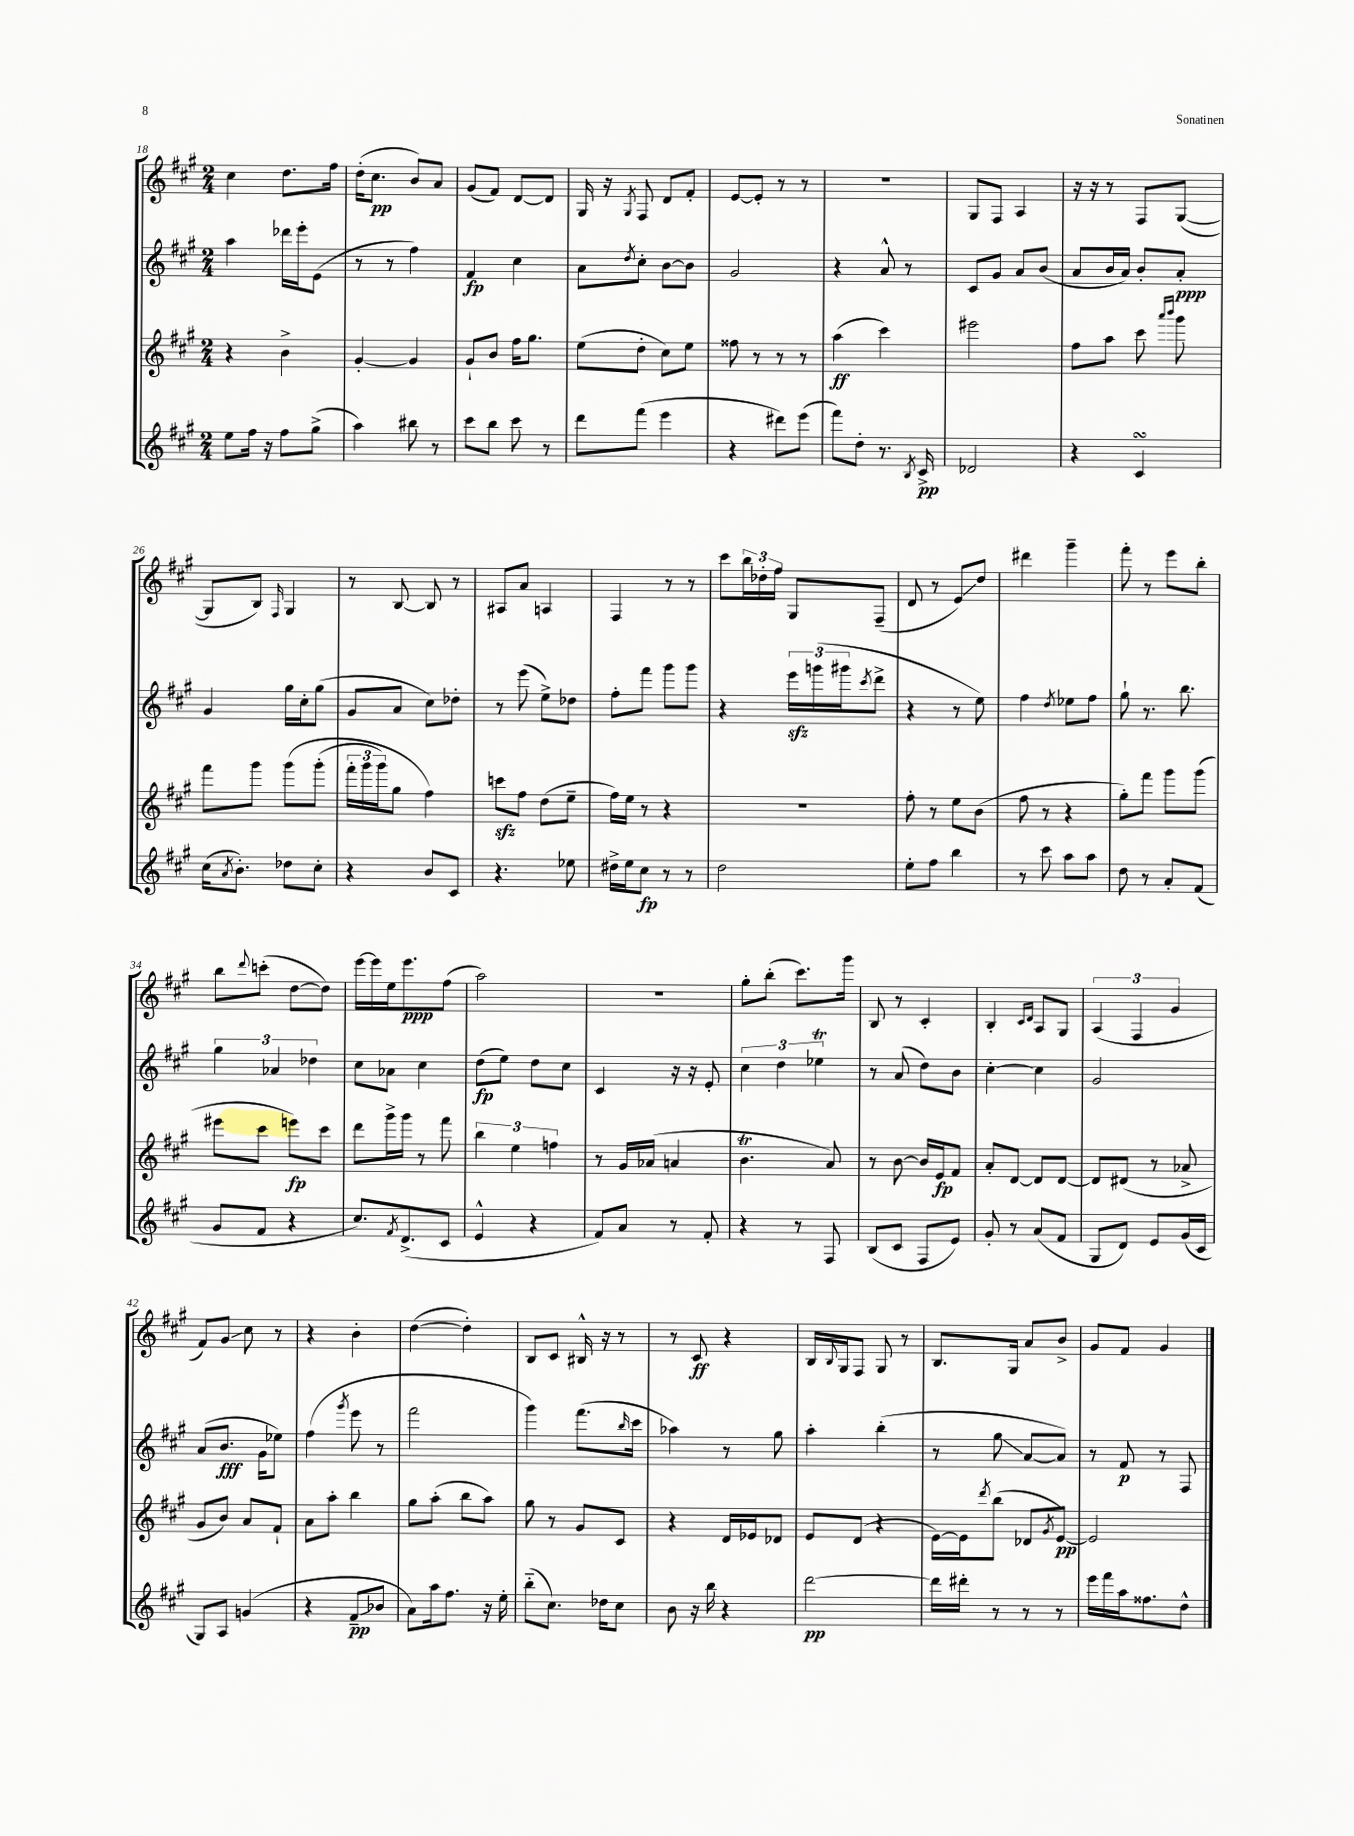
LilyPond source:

<<
\new StaffGroup <<
\new Staff = "s0" {
    \clef treble \key a \major \numericTimeSignature \time 2/4
    cis''4 d''8. fis''16 |
    d''16-.( cis''8.\pp b'8) a'8 |
    gis'8( fis'8) d'8~ d'8 |
    gis16 r16 \acciaccatura { gis8 } fis8 d'8 fis'8-. |
    e'8~ e'8-. r8 r8 |
    R2 |
    gis8 fis8 a4 |
    r16 r16 r8 fis8 gis8~( |
    gis8 b8) \grace { fis16 } gis4 |
    r8 b8~ b8 r8 |
    ais8 a'8 a4 |
    fis4 r8 r8 |
    cis'''8 \tuplet 3/2 { b''16 des''16-. fis''16 } gis8 fis8--( |
    d'8 r8 e'8\glissando) d''8 |
    dis'''4 gis'''4-- |
    fis'''8-. r8 e'''8 b''8-. |
    b''8 \appoggiatura { d'''8 } c'''8-.( d''8~ d''8) |
    e'''16~ e'''16 e''16 e'''8.\ppp fis''8( |
    a''2) |
    R2 |
    gis''8-. b''8-.( cis'''8.) gis'''16 |
    b8 r8 cis'4-. |
    b4-. \grace { cis'16 d'16 } a8 gis8 |
    \tuplet 3/2 { a4( fis4 gis'4 } |
    fis'8) gis'8\glissando cis''8 r8 |
    r4 b'4-. |
    d''4~( d''4-.) |
    b8 cis'8 bis16-^ r16 r8 |
    r8 cis'8\ff r4 |
    b16 \appoggiatura { b8 } gis16 fis8 gis8 r8 |
    b8. gis16 a'8 b'8-> |
    gis'8 fis'8 gis'4 \bar "|." |
}
\new Staff = "s1" {
    \clef treble \key a \major \numericTimeSignature \time 2/4
    a''4 des'''16 e'''16-. e'8( |
    r8 r8 fis''4) |
    fis'4\fp cis''4 |
    a'8 \acciaccatura { d''8 } cis''8-. b'8~ b'8 |
    gis'2 |
    r4 a'8-^ r8 |
    cis'8 gis'8 a'8 b'8( |
    a'8 b'16 a'16) b'8-. a'8-.\ppp |
    gis'4 gis''16 cis''16-. gis''8( |
    gis'8 a'8 cis''8) des''8-. |
    r8 e'''8( e''8->) des''8 |
    fis''8-. fis'''8 gis'''8 gis'''8 |
    r4 \tuplet 3/2 { e'''16\sfz g'''16( gis'''16 } \acciaccatura { cis'''8 } d'''8-> |
    r4 r8 e''8) |
    fis''4 \acciaccatura { d''8 } ees''8 fis''8 |
    gis''8-! r8. b''8. |
    \tuplet 3/2 { gis''4 aes'4 des''4 } |
    cis''8 aes'8 cis''4 |
    d''8\fp( e''8) d''8 cis''8 |
    cis'4 r16 r16 e'8-. |
    \tuplet 3/2 { cis''4 d''4 ees''4\trill } |
    r8 a'8( d''8) b'8 |
    cis''4~-. cis''4 |
    gis'2 |
    a'8( b'8.\fff gis'16 ees''8) |
    fis''4( \acciaccatura { gis'''8 } e'''8 r8 |
    fis'''2 |
    gis'''4) fis'''8.( \grace { b''16 } cis'''16 |
    aes''4) r8 gis''8 |
    a''4-. b''4-.( |
    r8 gis''8\glissando a'8~ a'8) |
    r8 fis'8\p r8 fis8 \bar "|." |
}
\new Staff = "s2" {
    \clef treble \key a \major \numericTimeSignature \time 2/4
    r4 b'4-> |
    gis'4~-. gis'4 |
    gis'8-! b'8 fis''16 gis''8. |
    e''8( d''8-. cis''8) e''8 |
    fisis''8 r8 r8 r8 |
    a''4\ff( cis'''4) |
    eis'''2 |
    fis''8 a''8 cis'''8 \grace { a'''16 b'''16 } gis'''8 |
    fis'''8 gis'''8 gis'''8\( gis'''8-.( |
    \tuplet 3/2 { fis'''16-. gis'''16 gis'''16) } gis''8 fis''4\) |
    c'''8\sfz fis''8 d''8( e''8-- |
    fis''16) e''16 r8 r4 |
    r2 |
    fis''8-. r8 e''8 b'8( |
    fis''8 r8 r4 |
    gis''8-.) fis'''8 gis'''8 gis'''8( |
    eis'''8 cis'''8 e'''8\fp) cis'''8 |
    d'''8 gis'''16-> gis'''16 r8 fis'''8 |
    \tuplet 3/2 { b''4 e''4 f''4 } |
    r8 gis'16 aes'16( a'4 |
    b'4.\trill a'8) |
    r8 b'8~ b'16 e'16\fp fis'8 |
    a'8-. d'8~ d'8 d'8~ |
    d'8 dis'8( r8 aes'8-> |
    gis'8 b'8) a'8 fis'8-! |
    a'8 a''8-. b''4 |
    gis''8 a''8-.( b''8 a''8) |
    gis''8 r8 gis'8 cis'8 |
    r4 d'16 ees'16 des'8 |
    e'8 d'8( r4 |
    e'16~) e'16 \acciaccatura { d'''8 } b''8( des'8 \acciaccatura { gis'8 } e'8~\pp) |
    e'2 \bar "|." |
}
\new Staff = "s3" {
    \clef treble \key a \major \numericTimeSignature \time 2/4
    e''8 fis''16 r16 fis''8 gis''8->( |
    a''4) bis''8 r8 |
    cis'''8 b''8 cis'''8 r8 |
    d'''8 fis'''8( e'''4 |
    r4 dis'''8) e'''8( |
    fis'''8) d''8-. r8. \acciaccatura { b8 } cis'16->\pp |
    des'2 |
    r4 cis'4\turn |
    cis''16( \acciaccatura { a'8 } b'8.-.) des''8 cis''8-. |
    r4 b'8 cis'8 |
    r4. ees''8 |
    dis''16-> e''16 cis''8\fp r8 r8 |
    d''2 |
    e''8-. fis''8 b''4 |
    r8 cis'''8 a''8 a''8 |
    d''8 r8 a'8-. fis'8( |
    gis'8 fis'8 r4 |
    cis''8.) \acciaccatura { fis'8 } d'8.->( cis'8 |
    e'4-^ r4 |
    fis'8) a'8 r8 fis'8-. |
    r4 r8 fis8 |
    b8( cis'8 fis8 e'8) |
    gis'8-. r8 a'8( fis'8 |
    gis8 d'8) e'8 gis'16( cis'16 |
    gis8) a8 g'4( |
    r4 fis'8--\glissando\pp bes'8 |
    a'8) a''16 fis''8. r16 e''16-. |
    b''8-_( cis''8.) des''16 cis''8 |
    b'8 r16 b''16 r4 |
    d'''2~\pp |
    d'''16 dis'''16-. r8 r8 r8 |
    e'''16 fis'''16 a''16 fisis''8. d''8-^ \bar "|." |
}
>>
>>
\layout { \context { \Score currentBarNumber = #18 } }
